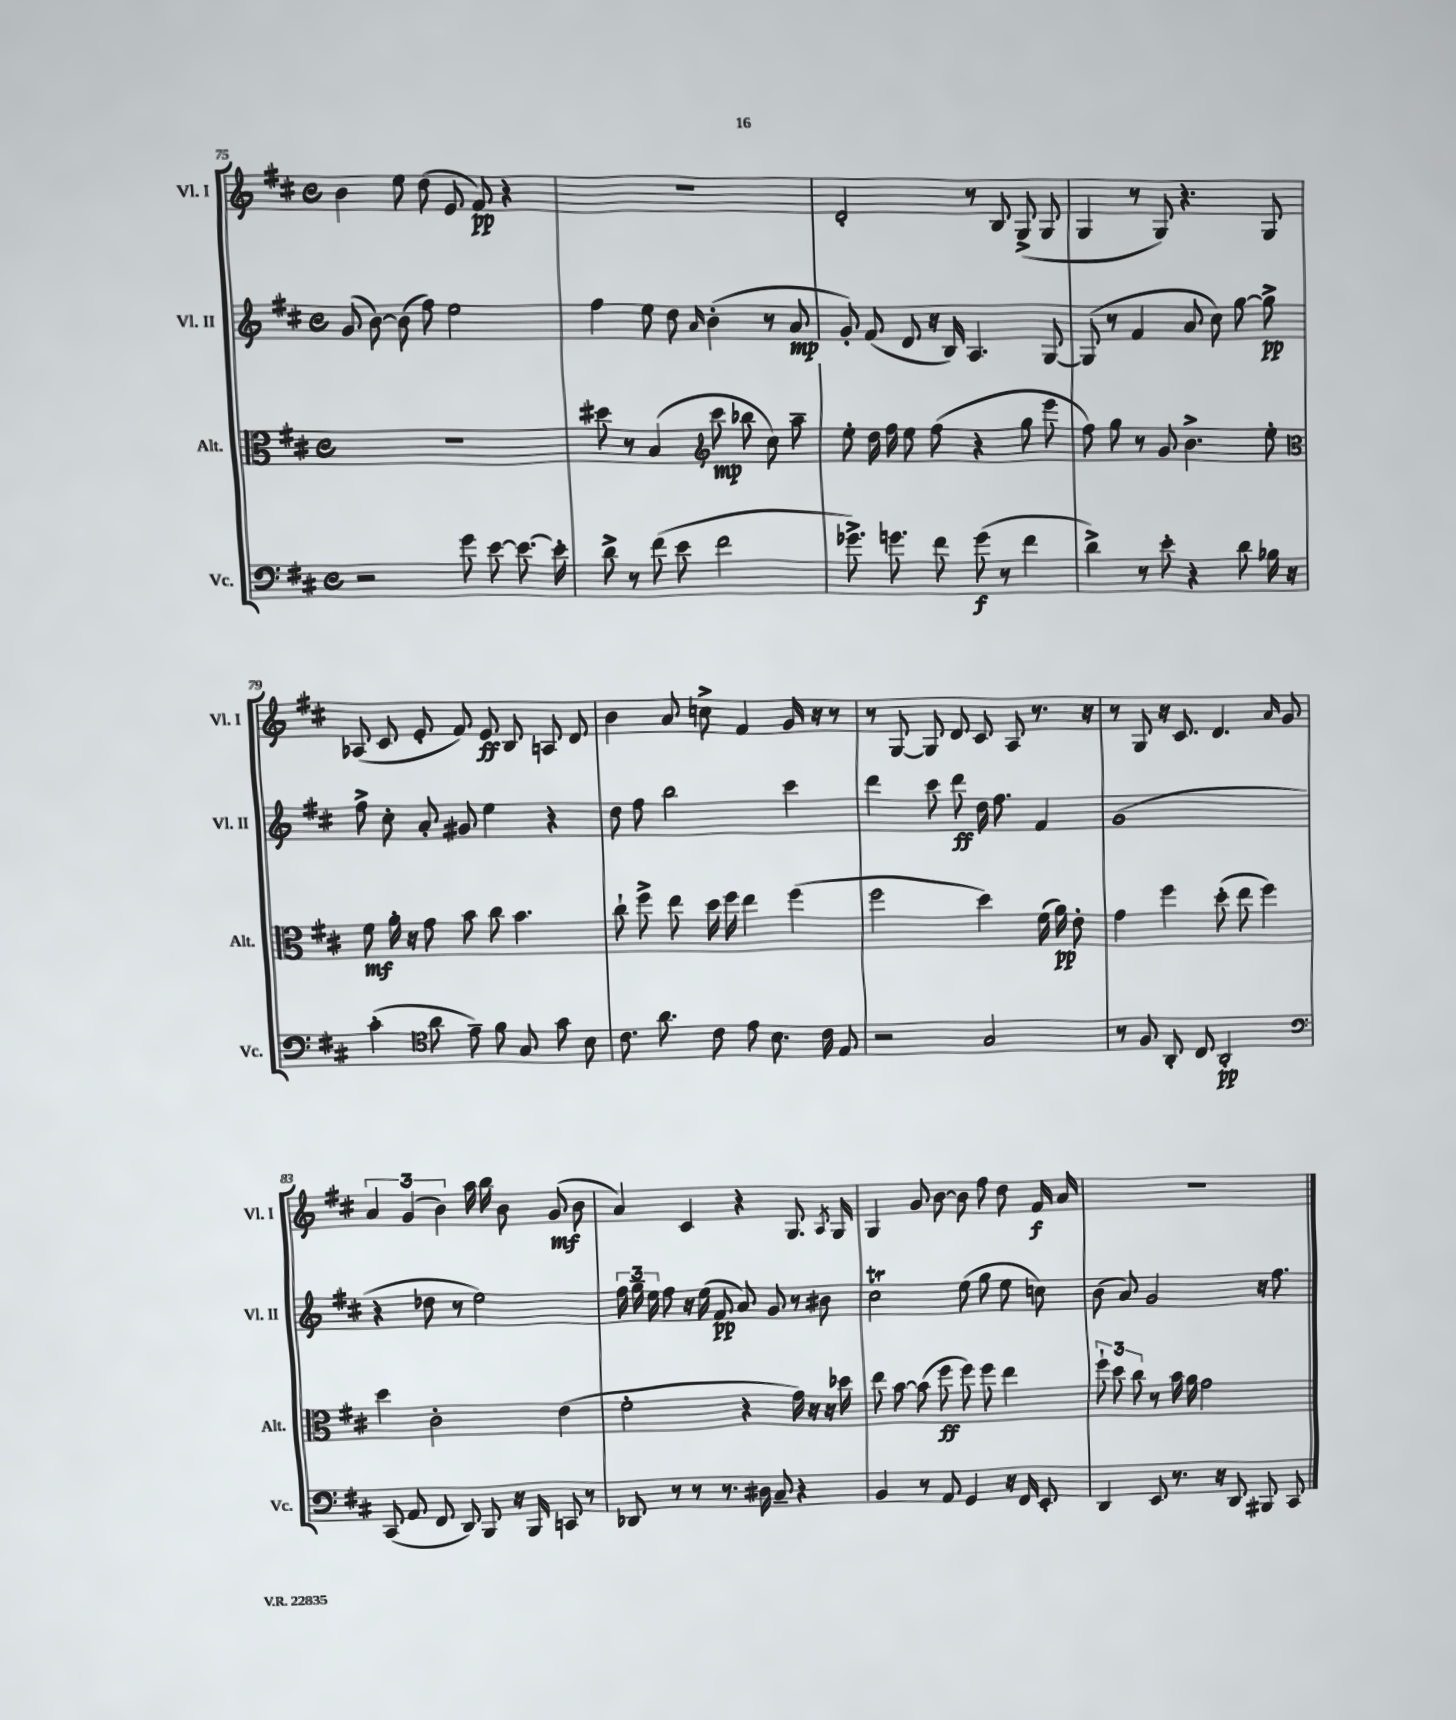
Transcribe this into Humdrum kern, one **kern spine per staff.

**kern	**kern	**kern	**kern
*staff4	*staff3	*staff2	*staff1
*clefF4	*clefC3	*clefG2	*clefG2
*k[f#c#]	*k[f#c#]	*k[f#c#]	*k[f#c#]
*M4/4	*M4/4	*M4/4	*M4/4
*met(c)	*met(c)	*met(c)	*met(c)
2r	1r	(8g	4b
.	.	[8b)	.
.	.	(8b]	8ee
.	.	8ff#)	(8dd
8g	.	2ee	8e
[8e	.	.	8f#)
8.e_	.	.	4r
16e']	.	.	.
=	=	=	=
8d^	8dd#	4ff#	1r
8r	8r	.	.
(8f#	(4B	8ee	.
8e	.	8dd	.
*	*clefG2	*	*
.	.	16qqa	.
2f#	8ccc#	(4b'	.
.	8bb-	.	.
.	8cc#)	8r	.
.	8aa~	8a	.
=	=	=	=
8.g-^)	8ee'	8g')	2d'
.	16dd	(8f#	.
8.g	16ff#	.	.
.	8ee	8d	.
8f#	(8ff#	16r	.
.	.	16B)	.
(8g	4r	4.A	8r
8r	.	.	8B
4f#	8gg	.	(8G^
.	8eee	[8G	8G
=	=	=	=
4d^)	8ff#)	(8G]	4G
.	8gg	8r	.
8r	8r	4f#	8r
8e'	8g	.	8G)
4r	4.b^	8a	4.r
.	.	8cc#)	.
8d	.	[8gg	.
16B-	8ee'	8gg^]	8G
16r	.	.	.
=	=	=	=
*	*clefC3	*	*
(4c#'	8f#	8ff#^	(8A-
.	16a'	8cc#'	8c#
.	16r	.	.
*clefC4	*	*	*
8a	8g	8a'	8e'
8e~)	8b	8g#	8f#)
8f#	8cc#	4ee	8e
8G	4.b	.	8B
8g	.	4r	8A
8B	.	.	8d
=	=	=	=
8.c#	8cc#`	8dd	4b
.	8ff#^	8ff#	.
8.a	.	.	.
.	8ee	2bb	8a
8c#	16dd	.	8cc^
.	16ff#	.	.
8e	4ee	.	4f#
8.B	.	.	.
.	(4ff#	4ccc#	16g
16c#	.	.	16r
8E	.	.	8r
=	=	=	=
2r	2ff#	4ddd	8r
.	.	.	[8G
.	.	8ccc#	8G]
.	.	8ddd	8d
2G	4dd)	16dd	8c#
.	.	8.ff#	.
.	.	.	8A
.	(16f#	4f#	8.r
.	16a)	.	.
.	8e'	.	.
.	.	.	16r
=	=	=	=
8r	4g	(1g	8r
8F#	.	.	8G
8AA'	4ff#	.	16r
.	.	.	8.c#
8C#	.	.	.
2AA'	(8dd'	.	4.d
.	8ee	.	.
.	4ff#)	.	.
.	.	.	16qqa
.	.	.	8g
=	=	=	=
*clefF4	*	*	*
(8CC#	4dd	4r	6a
8AA	.	.	.
.	.	.	(6g
8FF#	2c#'	8dd-	.
.	.	.	6b)
8DD)	.	8r	.
8BBB	.	2ee)	16aa
.	.	.	16bb
16r	.	.	8b
16BBB	.	.	.
8CC	(4e	.	(8g
8r	.	.	8b
=	=	=	=
8DD-	2f#'	24ff#	4a)
.	.	24gg~	.
.	.	24ee	.
8r	.	8ff#	.
8r	.	16r	4c#
.	.	(16ee	.
8.r	.	8f#	.
.	4r	8a)	4r
16D#	.	.	.
8C#~	.	8g	.
4r	16g)	8r	8.G
.	16r	.	.
.	16r	8b#	.
.	.	.	8qA
.	16dd-	.	16G
=	=	=	=
4BB	8ee	2cc#	4G
.	[8b	.	.
8r	(8b]	.	8g
8AA	8ff#	.	[8b
4GG	8ff#)	(8ee	8b]
.	8ff#	8gg	8ff#
16r	4ee	8ee	8dd
16FF#	.	.	.
8EE'	.	8cc)	16f#
.	.	.	16a
=	=	=	=
4DD	12ff#`	(8b	1r
.	12dd	.	.
.	.	8a)	.
.	12cc#	.	.
8EE	8r	2g	.
8.r	16b	.	.
.	16a	.	.
.	2g	.	.
16r	.	.	.
8DD	.	.	.
8BBB#	.	16r	.
.	.	8.ff#	.
8CC#	.	.	.
==	==	==	==
*-	*-	*-	*-
